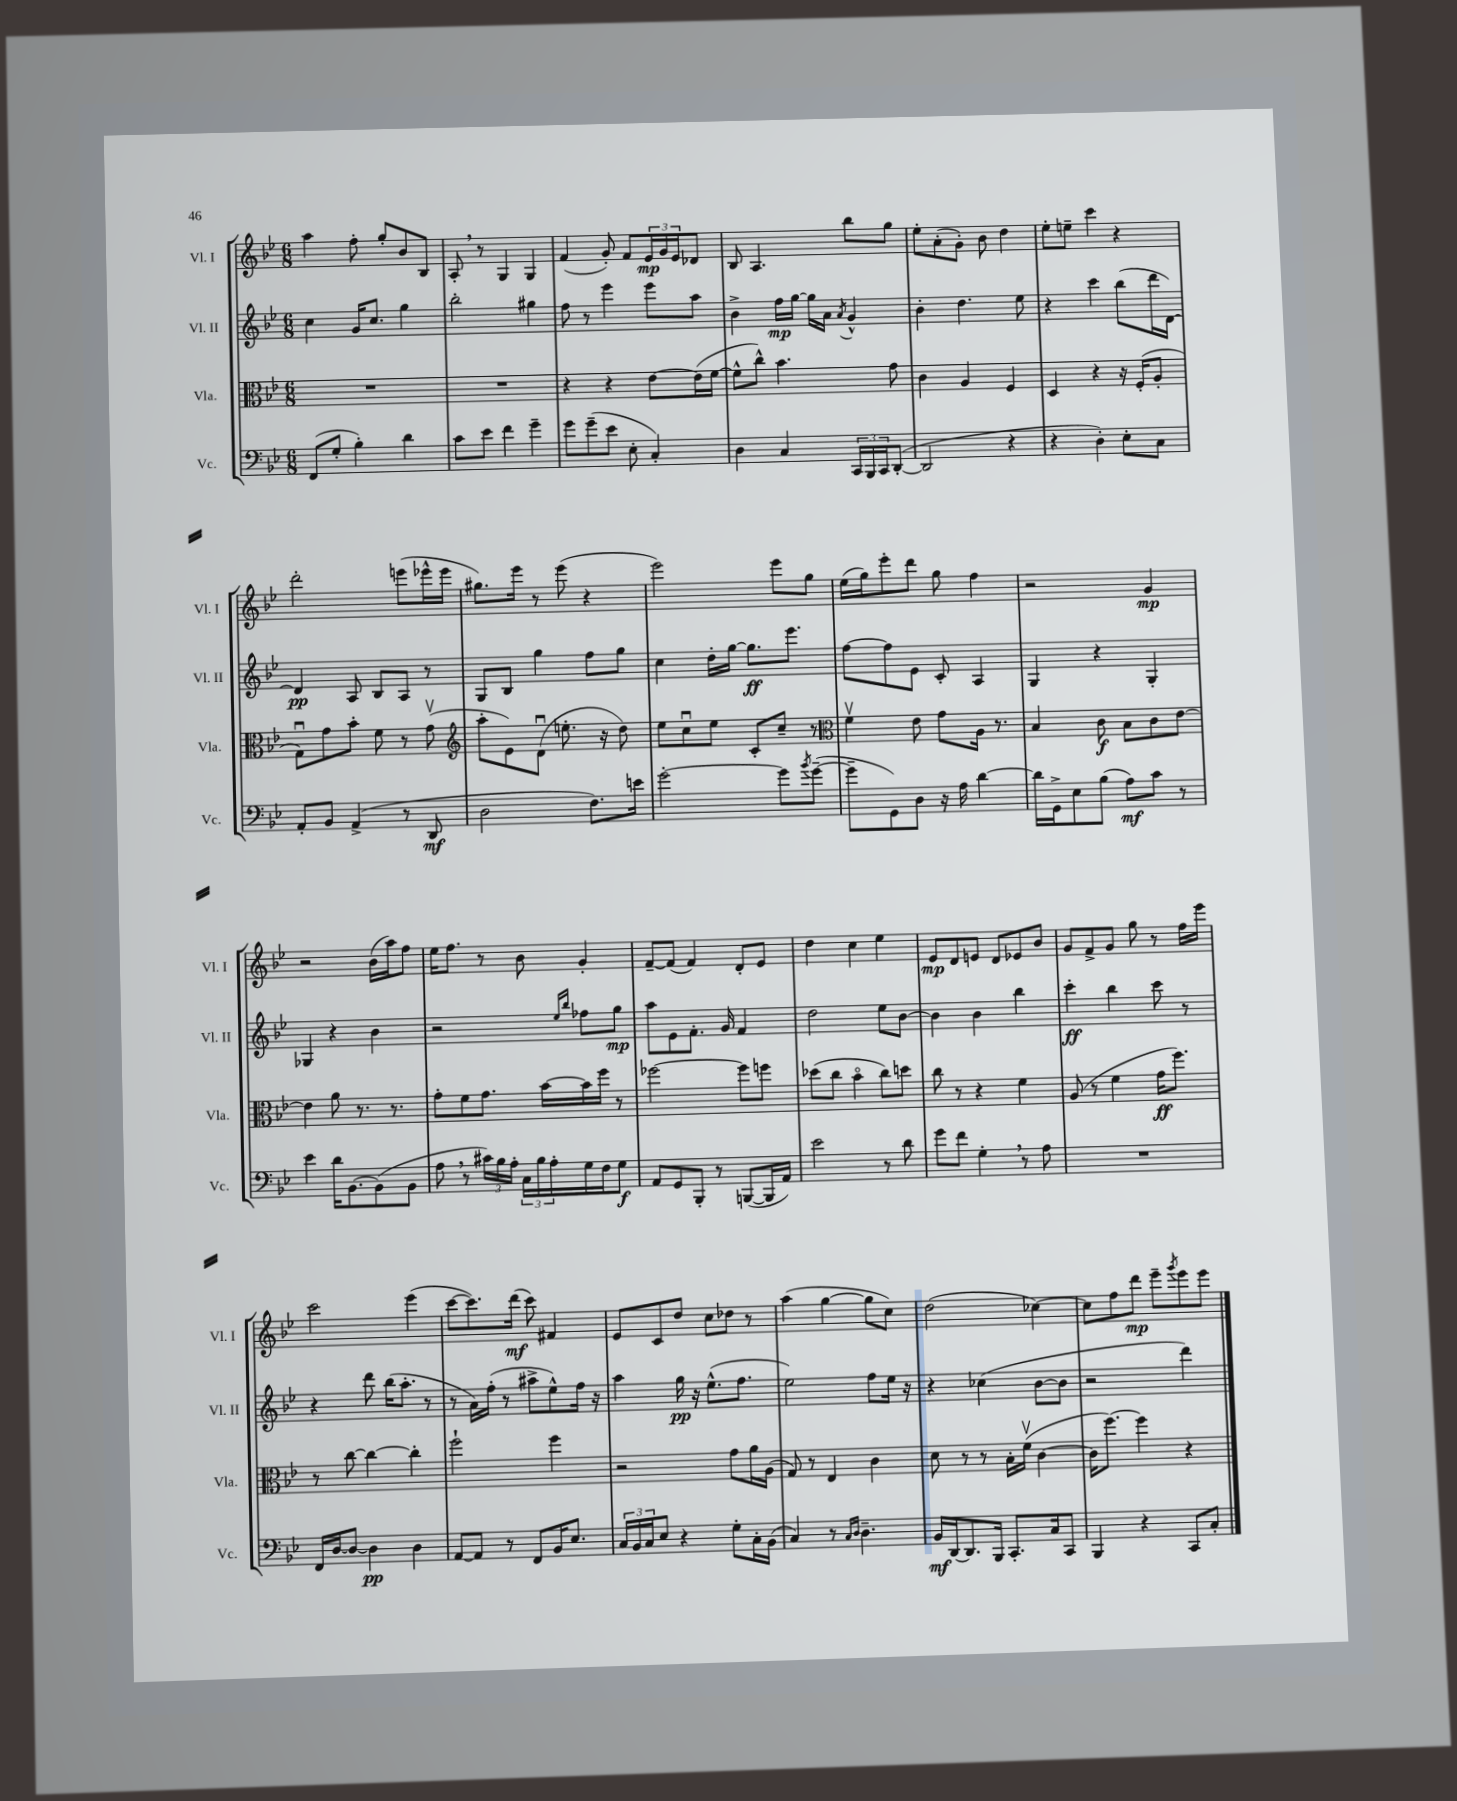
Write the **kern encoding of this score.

**kern	**kern	**kern	**kern
*staff4	*staff3	*staff2	*staff1
*clefF4	*clefC3	*clefG2	*clefG2
*k[b-e-]	*k[b-e-]	*k[b-e-]	*k[b-e-]
*M6/8	*M6/8	*M6/8	*M6/8
(8FF/L	2.r	4cc\	4aa\
8G'/J	.	.	.
4B-'\)	.	16g/LK	8ff'\
.	.	8.cc/J	.
.	.	.	8gg'/L
4d\	.	4gg\	8b-/
.	.	.	8B-/J
=	=	=	=
8c\L	2.r	2bb-'\	8A'/
8e-\J	.	.	8r
4f\	.	.	4G/
4g~\	.	4gg#\	4G/
=	=	=	=
8g\L	4r	8ff\	(4f/
(8g~\	.	8r	.
8e-\J	4r	4eee-\	8g'/)
8E-'\	.	.	8f/L
4C'/)	[8e-\L	8eee-\L	24e-/L
.	.	.	24g/
.	.	.	24e-/J
.	(16e-\]L	8aa\J	8d-/J
.	[16f\JJ	.	.
=	=	=	=
4D\	8f^^\]L	4b-^\	8B-/
.	8cc^^\J)	.	4.A/
4C/	4.b-\	16ff\LL	.
.	.	[16gg\JJ	.
.	.	16gg\]LL	.
.	.	16a\JJ	.
.	.	8qa/	.
24CC/LL	.	4g^^/	8bb-\L
24BBB-/	.	.	.
24CC/J	.	.	.
([8DD'/J	8g\	.	8gg\J
=	=	=	=
2DD/]	4c\	4b-'\	8ee-'\L
.	.	.	(8a'\
.	4A/	4.dd\	8g'\J)
.	.	.	8b-\
4r	4F/	.	4dd\
.	.	8ee-\	.
=	=	=	=
4r	4D/	4r	8ee-'\L
.	.	.	8ee~\J
4D'\)	4r	4ccc\	4ccc\
8E-'\L	16r	(8bb-\L	4r
.	(16F'/LK	.	.
8C\J	8A'/J	16ddd\L	.
.	.	[16d\JJ)	.
=	=	=	=
8AA'/L	8Gu\L)	4d/]	2ddd'\
8BB-/J	8g\	.	.
(4AA^/	8b-'\J	8A/	.
.	8f\	8B-/L	.
8r	8r	8A/J	(8eee\L
8DD/	(8gv\	8r	16eee-^^\L
.	.	.	16eee-\JJ
=	=	=	=
*	*clefG2	*	*
2D\	8aa'\L	8G/L	8.gg#\L)
.	8e-\)	8B-/J	.
.	.	.	16eee-\Jk
.	(8du\J	4gg\	8r
.	8.ee'\	.	(8eee-\
8.F\L)	.	8ff\L	4r
.	16r	.	.
.	8dd\)	8gg\J	.
16e\Jk	.	.	.
=	=	=	=
[2g'\	8ee-\L	4cc\	2eee-\)
.	8ccu\	.	.
.	8ee-\J	16dd'\LL	.
.	.	[16gg\JJ	.
.	8c'/L	8.gg\]L	.
8g\]L	8cc~/J	.	8eee-\L
.	.	8.eee-\J	.
8qb-/	.	.	.
([8g~\J	8r	.	8gg\J
=	=	=	=
*	*clefC3	*	*
8g~\]L	4fv\	[8ff\L	(16ee-\LL
.	.	.	16gg\J)
8GG\)	.	8ff\]	8eee-'\
8D\J	8e-\	8e-\J	8ddd\J
16r	8g\L	8c'/	8gg\
16A\	.	.	.
[4d\	16A\Jk	4A/	4ff\
.	8.r	.	.
=	=	=	=
16d\]LL	4B-/	4G/	2r
16GG^\J	.	.	.
8E-\	.	.	.
(8B-\J	8c\	4r	.
8A\L)	8B-\L	.	.
8c\J	8c\	4G'/	4g/
8r	[8e-\J	.	.
=	=	=	=
4e-\	4e-\]	4G-/	2r
16d\LK	8a\	4r	.
[8.BB-\	.	.	.
.	8.r	.	.
(8BB-\]	.	4b-\	(16b-\LL
.	8.r	.	16aa\J)
8BB-\J	.	.	8ff\J
=	=	=	=
8A\	8g'\L	2r	16ee-\LK
.	.	.	8.ff\J
8r	8f\	.	.
24c#\LL)	8.g\J	.	8r
24B-\	.	.	.
24A'\JJ	.	.	.
24C\LL	.	.	8b-\
24B-\	.	.	.
.	[16b-\LL	.	.
24A'\	.	.	.
.	.	16qqee-/LL	.
.	.	16qqbb-/JJ	.
16G\	16b-\]	8ff-\L	4g'/
16F\J	16ff\JJ	.	.
8G\J	8r	8gg\J	.
=	=	=	=
8AA/L	[2ff-\	8aa\L	[8f~/L
8GG/	.	8e-\	(8f/]J
8BBB-'/J	.	8.f'\J	4f/)
8r	.	.	.
.	.	16g/	.
([8BBB/L	8ff-\]L	4f/	8d'/L
16BBB/]L	8ff\J	.	8e-/J
16AA/JJ)	.	.	.
=	=	=	=
2e-\	(8dd-\L	2dd\	4dd\
.	8cc\J	.	.
.	4b-o\	.	4cc\
8r	8cc\L)	8ee-\L	4ee-\
8d\	8dd\J	[8b-\J	.
=	=	=	=
8g\L	8cc\	4b-\]	8e-/L
8f\J	8r	.	8d/
4G'\	4r	4b-\	8e/J
.	.	.	8d/L
8r	4f\	4bb-\	8e-/
8A\	.	.	8b-/J
=	=	=	=
2.r	(8A/	4ccc'\	8g/L
.	8r	.	8f^/
.	4f\	4bb-\	8g/J
.	.	.	8gg\
.	16g\LK	8ccc\	8r
.	8.ff\J)	.	.
.	.	8r	16ff\LL
.	.	.	16eee-\JJ
=	=	=	=
16FF/LL	8r	4r	2ccc\
[16D/J	.	.	.
8D/_J	[8cc\	.	.
4D\]	4cc\_	8ddd\	.
.	.	(16bb-\LK	.
.	.	8.aa'\J	.
4D\	4cc'\]	.	(4eee-\
.	.	8r	.
=	=	=	=
[8AA/L	2ff`\	8r	[8ccc\L
8AA/]J	.	16a\LL)	8.ccc\])
.	.	(16ff'\JJ	.
8r	.	8r	.
.	.	.	(16ddd\Jk
8FF/L	.	8aa#^\L	8ccc\)
16BB-/K	4ff\	8ee-^^\)	4f#/
8.E-/J	.	.	.
.	.	16ff\Jk	.
.	.	16r	.
=	=	=	=
24C/LL	2r	4aa\	8e-/L
24BB-/	.	.	.
24C/J	.	.	.
8E-/J	.	.	8c/
4r	.	16gg\	8dd/J
.	.	16r	.
.	.	(8.ee-^^\L	8cc\L
8G'\L	8g\L	.	8dd-\J
.	.	8.ff\J	.
16C'\L	16a\L	.	8r
(16BB-\JJ	(16A\JJ	.	.
=	=	=	=
4C/)	8G/)	2ee-\)	(4aa\
.	8r	.	.
8r	4E-/	.	[4gg\
16qqC/LL	.	.	.
16qqD/JJ	.	.	.
4.D~\	.	.	.
.	4c\	8ff\L	8gg\]L
.	.	16ee-\Jk	8cc\J)
.	.	16r	.
=	=	=	=
16BB-/LL	8d\	4r	(2dd\
[16DD/J	.	.	.
8.DD/]	8r	.	.
.	8r	(4cc-\	.
16BBB-/Jk	.	.	.
8.CC'/L	16B-'\LL	.	.
.	(16fv\JJ	.	.
.	[4c\	[8b-\L	[4cc-\)
16C/k	.	.	.
8CC/J	.	8b-\]J	.
=	=	=	=
4BBB-/	16c\]LK	2r	8cc-\]L
.	[8.ff\J)	.	.
.	.	.	8ff\
4r	4ff\]	.	8ddd\J
.	.	.	8eee-~\L
.	.	.	8qggg/
8CC/L	4r	4ddd\)	8eee-\
8C'/J	.	.	8eee-\J
==	==	==	==
*-	*-	*-	*-
